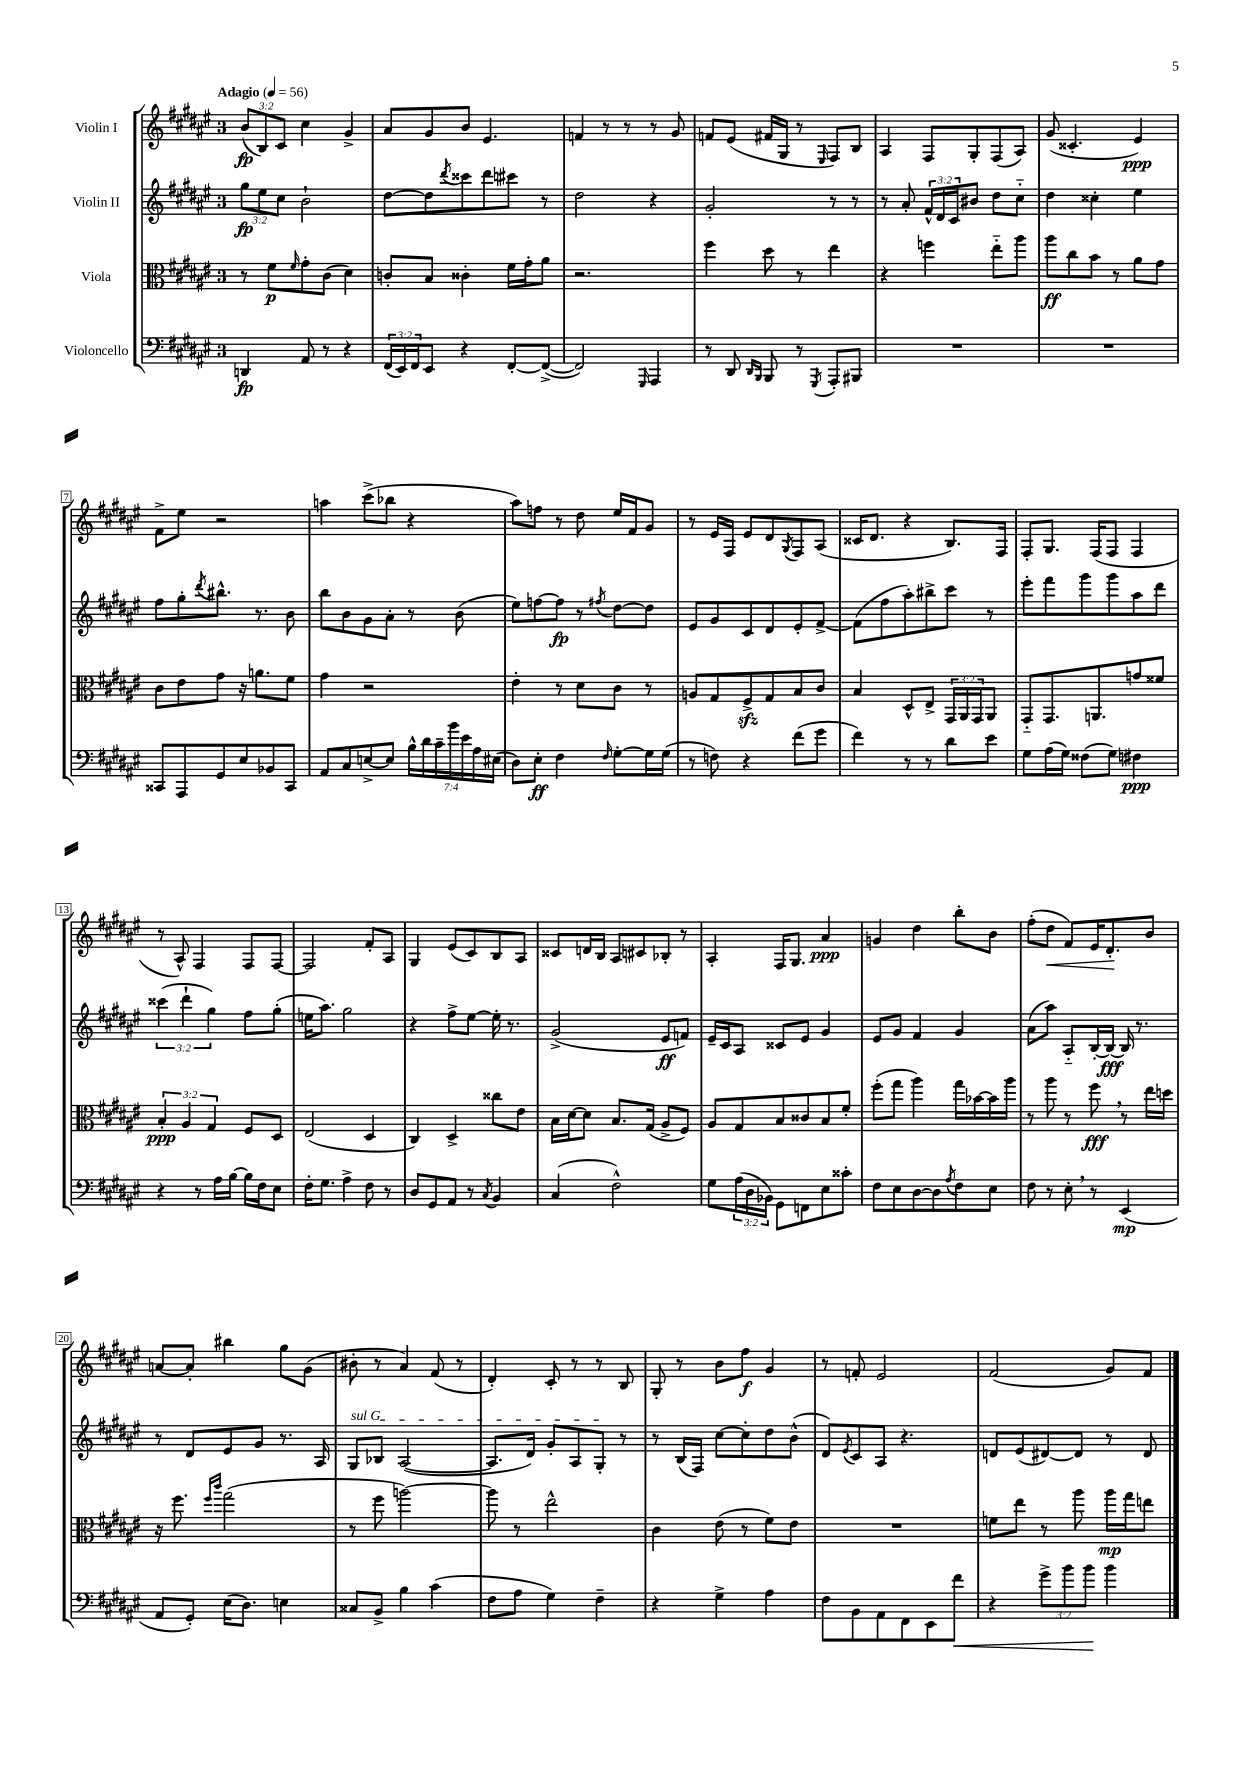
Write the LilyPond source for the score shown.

<<
\new StaffGroup <<
\new Staff = "s0" \with { instrumentName = "Violin I" } {
    \clef treble \key fis \major \once \override Staff.TimeSignature.style = #'single-digit \time 3/4 \override Staff.TupletNumber.text = #tuplet-number::calc-fraction-text \tempo "Adagio" 4 = 56
    \tuplet 3/2 { b'8\fp( b8) cis'8 } cis''4 gis'4-> |
    ais'8 gis'8 b'8 eis'4. |
    f'4 r8 r8 r8 gis'8 |
    f'8 eis'8( fis'16 gis16 r8 \grace { eis16 } fis8) b8 |
    ais4 fis8 gis8-. fis8( ais8) |
    gis'8( cisis'4.-. eis'4\ppp) |
    fis'8-> eis''8 r2 |
    a''4 cis'''8->( bes''8 r4 |
    ais''8) f''8 r8 dis''8 eis''16 fis'16 gis'8 |
    r8 eis'16 fis16 eis'8 dis'8 \acciaccatura { gis8 } fis8 ais8( |
    cisis'16 dis'8. r4 b8.) fis16 |
    fis8-. gis8. fis16( fis8 fis4 |
    r8 ais8-^) fis4 fis8 fis8~ |
    fis2 fis'8-. ais8 |
    gis4 eis'8( cis'8) b8 ais8 |
    cisis'8 d'16 b16 ais8 cis'8 bes8-. r8 |
    ais4-. fis16 gis8. ais'4\ppp |
    g'4 dis''4 b''8-. b'8 |
    fis''8-.( dis''8\< fis'8) eis'16 dis'8.-.\! b'8 |
    a'8~ a'8-. bis''4 gis''8 gis'8( |
    bis'8-. r8 ais'4) fis'8( r8 |
    dis'4-.) cis'8-. r8 r8 b8 |
    gis8-. r8 b'8 fis''8\f gis'4 |
    r8 f'8-. eis'2 |
    fis'2( gis'8) fis'8 \bar "|." |
}
\new Staff = "s1" \with { instrumentName = "Violin II" } {
    \clef treble \key fis \major \once \override Staff.TimeSignature.style = #'single-digit \time 3/4 \override Staff.TupletNumber.text = #tuplet-number::calc-fraction-text
    \tuplet 3/2 { gis''8\fp eis''8 cis''8 } b'2-! |
    dis''8~ dis''8 \acciaccatura { dis'''8 } cisis'''8 dis'''8 cis'''8 r8 |
    dis''2 r4 |
    gis'2-. r8 r8 |
    r8 ais'8-. \tuplet 3/2 { fis'16-^ dis'16 cis'16 } bis'8 dis''8 cis''8-_ |
    dis''4 cisis''4-. eis''4 |
    fis''8 gis''8-. \acciaccatura { dis'''8 } bis''8.-^ r8. b'8 |
    b''8 b'8 gis'8 ais'8-. r8 b'8( |
    eis''8) f''8~ f''8\fp r8 \acciaccatura { fis''8 } dis''8~ dis''8 |
    eis'8 gis'8 cis'8 dis'8 eis'8-. fis'8~-> |
    fis'8( fis''8 ais''8-.) bis''8-> cis'''8 r8 |
    eis'''8-. fis'''8 gis'''8 gis'''8 ais''8 dis'''8 |
    \tuplet 3/2 { cisis'''4( dis'''4-! gis''4) } fis''8 gis''8-.( |
    e''16 ais''8.) gis''2 |
    r4 fis''8-> eis''8~ eis''16-. r8. |
    gis'2->( eis'8\ff f'8) |
    eis'16-- cis'16 ais8 cisis'8 eis'8 gis'4 |
    eis'8 gis'8 fis'4 gis'4 |
    ais'8( ais''8) ais8-_ b16~-. b16~\fff b16 r8. |
    r8 dis'8 eis'8 gis'8 r8. ais16 |
    \once \override TextSpanner.bound-details.left.text = \markup { \italic "sul G" } gis8\startTextSpan bes8 ais2~( |
    ais8. dis'16) gis'8-. ais8 gis8-.\stopTextSpan r8 |
    r8 b16( fis16) cis''8~ cis''8-. dis''8 b'8-^( |
    dis'8) \acciaccatura { eis'8 } cis'8 ais8 r4. |
    d'8 eis'8( dis'8~) dis'8 r8 dis'8 \bar "|." |
}
\new Staff = "s2" \with { instrumentName = "Viola" } {
    \clef alto \key fis \major \once \override Staff.TimeSignature.style = #'single-digit \time 3/4 \override Staff.TupletNumber.text = #tuplet-number::calc-fraction-text
    r8 fis'8\p \grace { fis'16 } gis'8-. cis'8( dis'4) |
    c'8-. b8 cisis'4-. fis'16 gis'16-. ais'8 |
    r2. |
    fis''4 dis''8 r8 eis''4 |
    r4 f''4 eis''8-_ ais''8 |
    ais''8\ff cis''8 b'8 r8 ais'8 gis'8 |
    cis'8 eis'8 gis'8 r16 a'8. fis'8 |
    gis'4 r2 |
    eis'4-. r8 dis'8 cis'8 r8 |
    a8 gis8 fis8->\sfz gis8 b8 cis'8 |
    b4 dis8-^ eis8-> \tuplet 3/2 { gis,16 ais,16 gis,16 } ais,8 |
    gis,8-_ gis,8. a,8. g'8 fisis'8 |
    \tuplet 3/2 { b4-.\ppp ais4 gis4 } fis8 dis8 |
    eis2( dis4 |
    cis4) dis4-> cisis''8 eis'8 |
    b16 dis'16~ dis'8 b8. gis16( ais8-> fis8) |
    ais8 gis8 b8 cisis'8 b8 fis'8-. |
    fis''8-.( gis''8 ais''4) gis''16 bes'16~ bes'16 ais''16 |
    r8 ais''8 r8 fis''8\fff \breathe r8 eis''16 d''16 |
    r16 fis''8. \grace { fis''16 cis'''16 } gis''2( |
    r8 fis''8 a''2~) |
    a''8 r8 eis''2-^ |
    cis'4 eis'8( r8 fis'8) eis'8 |
    R2. |
    f'8 eis''8 r8 ais''8 ais''16\mp gis''16 e''8 \bar "|." |
}
\new Staff = "s3" \with { instrumentName = "Violoncello" } {
    \clef bass \key fis \major \once \override Staff.TimeSignature.style = #'single-digit \time 3/4 \override Staff.TupletNumber.text = #tuplet-number::calc-fraction-text
    d,4\fp ais,8 r8 r4 |
    \tuplet 3/2 { fis,16( eis,16) fis,16 } eis,8 r4 fis,8~-. fis,8~->( |
    fis,2) \grace { gis,,16 } ais,,4 |
    r8 dis,8 \grace { dis,16 b,,16 } b,,8 r8 \acciaccatura { gis,,8 } ais,,8-. bis,,8 |
    R2. |
    R2. |
    cisis,8 ais,,8 gis,8 eis8 bes,8 cisis,8 |
    ais,8 cis8 e8~-> e8 \tuplet 7/4 { b16-^ dis'16 cis'16-- b'16 eis'16 ais16 eis16( } |
    dis8) eis8-.\ff fis4 \grace { fis16 } gis8~-. gis16 gis16( |
    r8 f8) r4 fis'8( gis'8 |
    fis'4) r8 r8 dis'8 eis'8 |
    gis8 ais16( gis16) fisis8( gis8) fis4\ppp |
    r4 r8 ais16 b16~ b16 fis16 eis8 |
    fis16-. gis8. ais4-> fis8 r8 |
    dis8 gis,8 ais,8 r8 \acciaccatura { cis8 } b,4 |
    cis4( fis2-^) |
    gis8 \tuplet 3/2 { ais16( dis16 bes,16) } gis,8 f,8 eis8 cisis'8-. |
    fis8 eis8 dis8~ dis8 \acciaccatura { ais8 } fis8 eis8 |
    fis8 r8 eis8-. \breathe r8 eis,4\mp( |
    ais,8 gis,8-.) eis16( dis8.) e4 |
    cisis8 b,8-> b4 cis'4( |
    fis8 ais8 gis4) fis4-- |
    r4 gis4-> ais4 |
    fis8 b,8 ais,8 fis,8 eis,8 fis'8\< |
    r4 \tuplet 3/2 { gis'8-> b'8 b'8\! } b'4 \bar "|." |
}
>>
>>
\layout { \context { \Score \override BarNumber.stencil = #(make-stencil-boxer 0.1 0.3 ly:text-interface::print) } }
